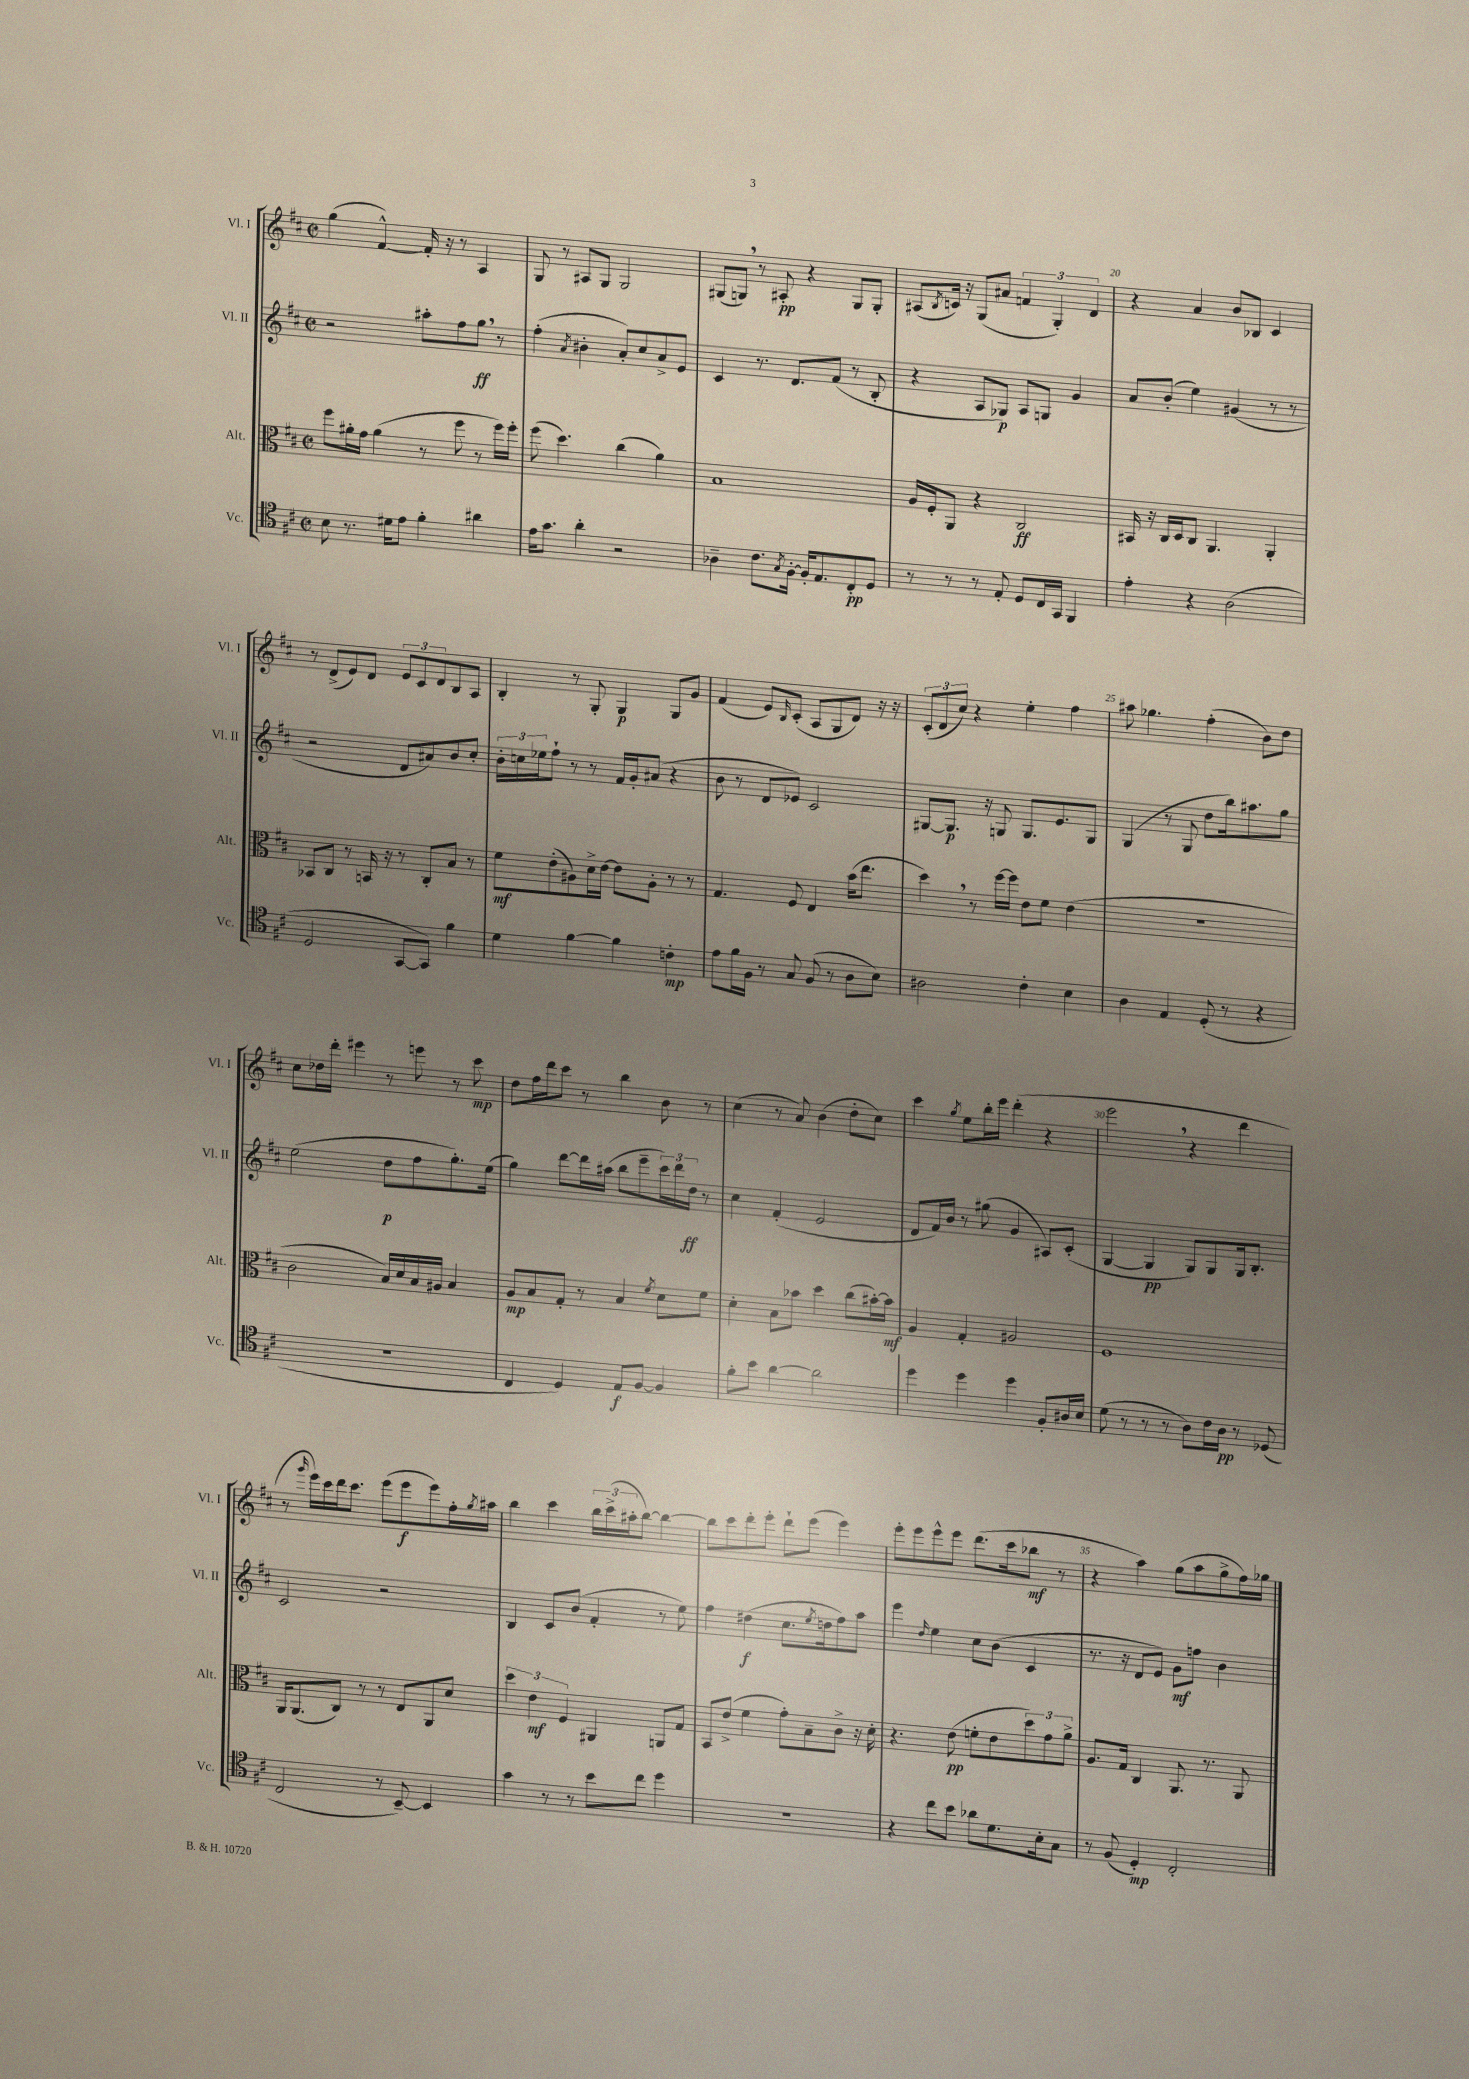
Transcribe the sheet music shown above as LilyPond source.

<<
\new StaffGroup <<
\new Staff = "s0" \with { instrumentName = "Vl. I" shortInstrumentName = "Vl. I" } {
    \clef treble \key d \major \defaultTimeSignature \time 2/2
    g''4( fis'4~-^) fis'16-. r16 r8 a4 |
    g8 r8 ais8 g8 g2 |
    gis8( g8) \breathe r8 ais8-.\pp r4 g8 g8-. |
    ais8( \acciaccatura { b8 } c'16) r16 g8( ais'8 \tuplet 3/2 { f'4 g4-.) d'4 } |
    r4 a'4 b'8 bes8 cis'4 |
    r8 d'8->( e'8) d'8 \tuplet 3/2 { e'8 cis'8 d'8 } b8 a8 |
    b4-. r8 g8-. g4\p g8 g'8 |
    fis'4( e'8) \grace { b16 } cis'8-.( a8 g8 d'8) r16 r16 |
    \tuplet 3/2 { cis'8-.( d'8 cis''8) } r4 e''4-. fis''4 |
    ais''8 ges''4. fis''4-.( b'8) d''8 |
    cis''8 des''16 d'''16-. eis'''4 r8 e'''8 r8 cis'''8\mp |
    d''8 fis''16 d'''16 cis'''8 r8 b''4 b'8 r8 |
    cis''4( r8 a'8) b'4( d''8-. cis''8) |
    cis'''4 \acciaccatura { g''8 } e''8 b''16-. e'''16 d'''4-.( r4 |
    e'''2 \breathe r4 d'''4 |
    r8 \grace { g'''16 } e'''16) cis'''16 d'''16 cis'''8. e'''8( e'''8\f e'''8) fis''16-. \acciaccatura { g''8 } ais''16 |
    b''4 cis'''4 \tuplet 3/2 { b''16 cis'''16->( ais''16-. } b''8~) b''4~ |
    b''8 cis'''8 d'''8-. e'''8-. d'''8-! e'''8( e'''4) |
    e'''8-. e'''8 e'''8-^ e'''8 d'''8.( cis'''16 bes''8\mf r8 |
    r4 a''4) g''8( a''8 g''8-> fis''16) ges''16 \bar "|." |
}
\new Staff = "s1" \with { instrumentName = "Vl. II" shortInstrumentName = "Vl. II" } {
    \clef treble \key d \major \defaultTimeSignature \time 2/2
    r2 ais''8-. fis''8 g''8\ff \breathe r8 |
    fis''4-.( \acciaccatura { a'8 } bis'4-. a'8-.) cis''8 a'8-> e'8 |
    cis'4 r8. d'8. fis'8( r8 b8-. |
    r4 a8 ges8\p) a8 g8 g'4 |
    a'8 b'8-.( e''4) gis'4( r8 r8 |
    r2 d'8 ais'8) b'8 cis''8-. |
    \tuplet 3/2 { b'16-. c''16 ees''16 } fis''8-! r8 r8 fis'16 g'16-. ais'8( r4 |
    b'8 r8 d'8 ees'8) cis'2 |
    gis8~ gis8.\p r16 g8 g8. e'8. g8 |
    g4( r8 g8 d''8 b''16) ais''8. g''8 |
    e''2( d''8\p fis''8 g''8.-.) e''16( |
    g''4) d'''8~ d'''16 ais''16( b''8 e'''8-- \tuplet 3/2 { cis'''16) d'''16 d''16\ff } r8 |
    cis''4 fis'4-.( e'2 |
    d'8 fis'16) b'16 r8 gis''8( g'4 ais8) cis'8-.( |
    g4~ g4\pp g8) g8 g16 b8.-. |
    cis'2 r2 |
    b4 cis'8 b'8( fis'4-. r8 e''8) |
    fis''4 dis''4\f( cis''8. \acciaccatura { e''8 } d''16 fis''8) a''8 |
    e'''4 \grace { d''16 } e''4 cis''8 b'8( cis'4 |
    r8. r16 d'8 e'8) g'8\mf f''8 b'4 \bar "|." |
}
\new Staff = "s2" \with { instrumentName = "Alt." shortInstrumentName = "Alt." } {
    \clef alto \key d \major \defaultTimeSignature \time 2/2
    fis''8 ais'16-. g'16 ais'4( r8 fis''8 r8 fis''16) fis''16-. |
    fis''8( d''4.) cis''4( a'4) |
    b1 |
    a16 fis16-. a,8 r4 cis2\ff |
    bis,16 r16 cis16 d16 cis8 a,4. a,4-. |
    bes,8 cis8 r8 b,16 r16 r8 cis8-. b8 r8 |
    fis'8\mf e'8-.( ais8) d'16-> e'16~ e'8 ais8-. r8 r8 |
    g4. fis8 e4 b'16( e''8. |
    d''4) \breathe r8 fis''16~ fis''16 e'8 fis'8 e'4( |
    R1 |
    cis'2 b16) d'16 b16 ais16 b4 |
    a8\mp b8 g8-. r8 b4 \acciaccatura { fis'8 } d'8 fis'8 |
    d'4-. b8 bes'8 d''4 cis''8( bis'16~-.) bis'16\mf |
    a4 g4-. ais2 |
    fis1 |
    a,16 a,8.( cis8) r8 r8 e8 a,8 d'8 |
    \tuplet 3/2 { d''4 e'4\mf fis4 } ais,4 a,8 g8 |
    b,8 e'8->( fis'4 g'8-.) b8-- cis'8-> r16 d'16-. |
    r4. e'8\pp( f'8-. e'8 \tuplet 3/2 { d''8) g'8 a'8-> } |
    a8. g16 cis4 a,8. r8. a,8 \bar "|." |
}
\new Staff = "s3" \with { instrumentName = "Vc." shortInstrumentName = "Vc." } {
    \clef tenor \key d \major \defaultTimeSignature \time 2/2
    b8 r8. dis'16 e'8 fis'4-. ais'4 |
    e'16 g'8. a'4-. r2 |
    aes4-- cis'8. \acciaccatura { g8 } fis16~-. fis16-. e8. cis8-.\pp d8 |
    r8 r8 r8 e8-. d8 cis16 g,16 fis,4 |
    e'4-. r4 a2( |
    d2 g,8~ g,8) fis'4 |
    d'4 fis'4~ fis'4 c'4-.\mp |
    e'8 fis'16 fis16 r8 g8 fis8( r8 a8 b8) |
    ais2 cis'4-. b4 |
    a4 e4 d8-.( r8 r4 |
    R1 |
    cis4 d4) e8\f fis8~ fis4 |
    fis'8-. b'8 a'4~ a'2 |
    d''4 d''4 d''4 fis8-. ais16 b16 |
    d'8( r8 r8 r8 a8) cis'16 a16\pp r8 des8( |
    cis2 r8 b,8~--) b,4 |
    g'4 r8 r8 b'8 cis''8 d''4 |
    R1 |
    r4 cis''8 b'8 aes'8 d'8. b16-. g8 |
    r8 fis8( d4-.\mp) cis2-. \bar "|." |
}
>>
>>
\layout { \context { \Score currentBarNumber = #16 \override BarNumber.break-visibility = ##(#f #t #t) barNumberVisibility = #(every-nth-bar-number-visible 5) } }
